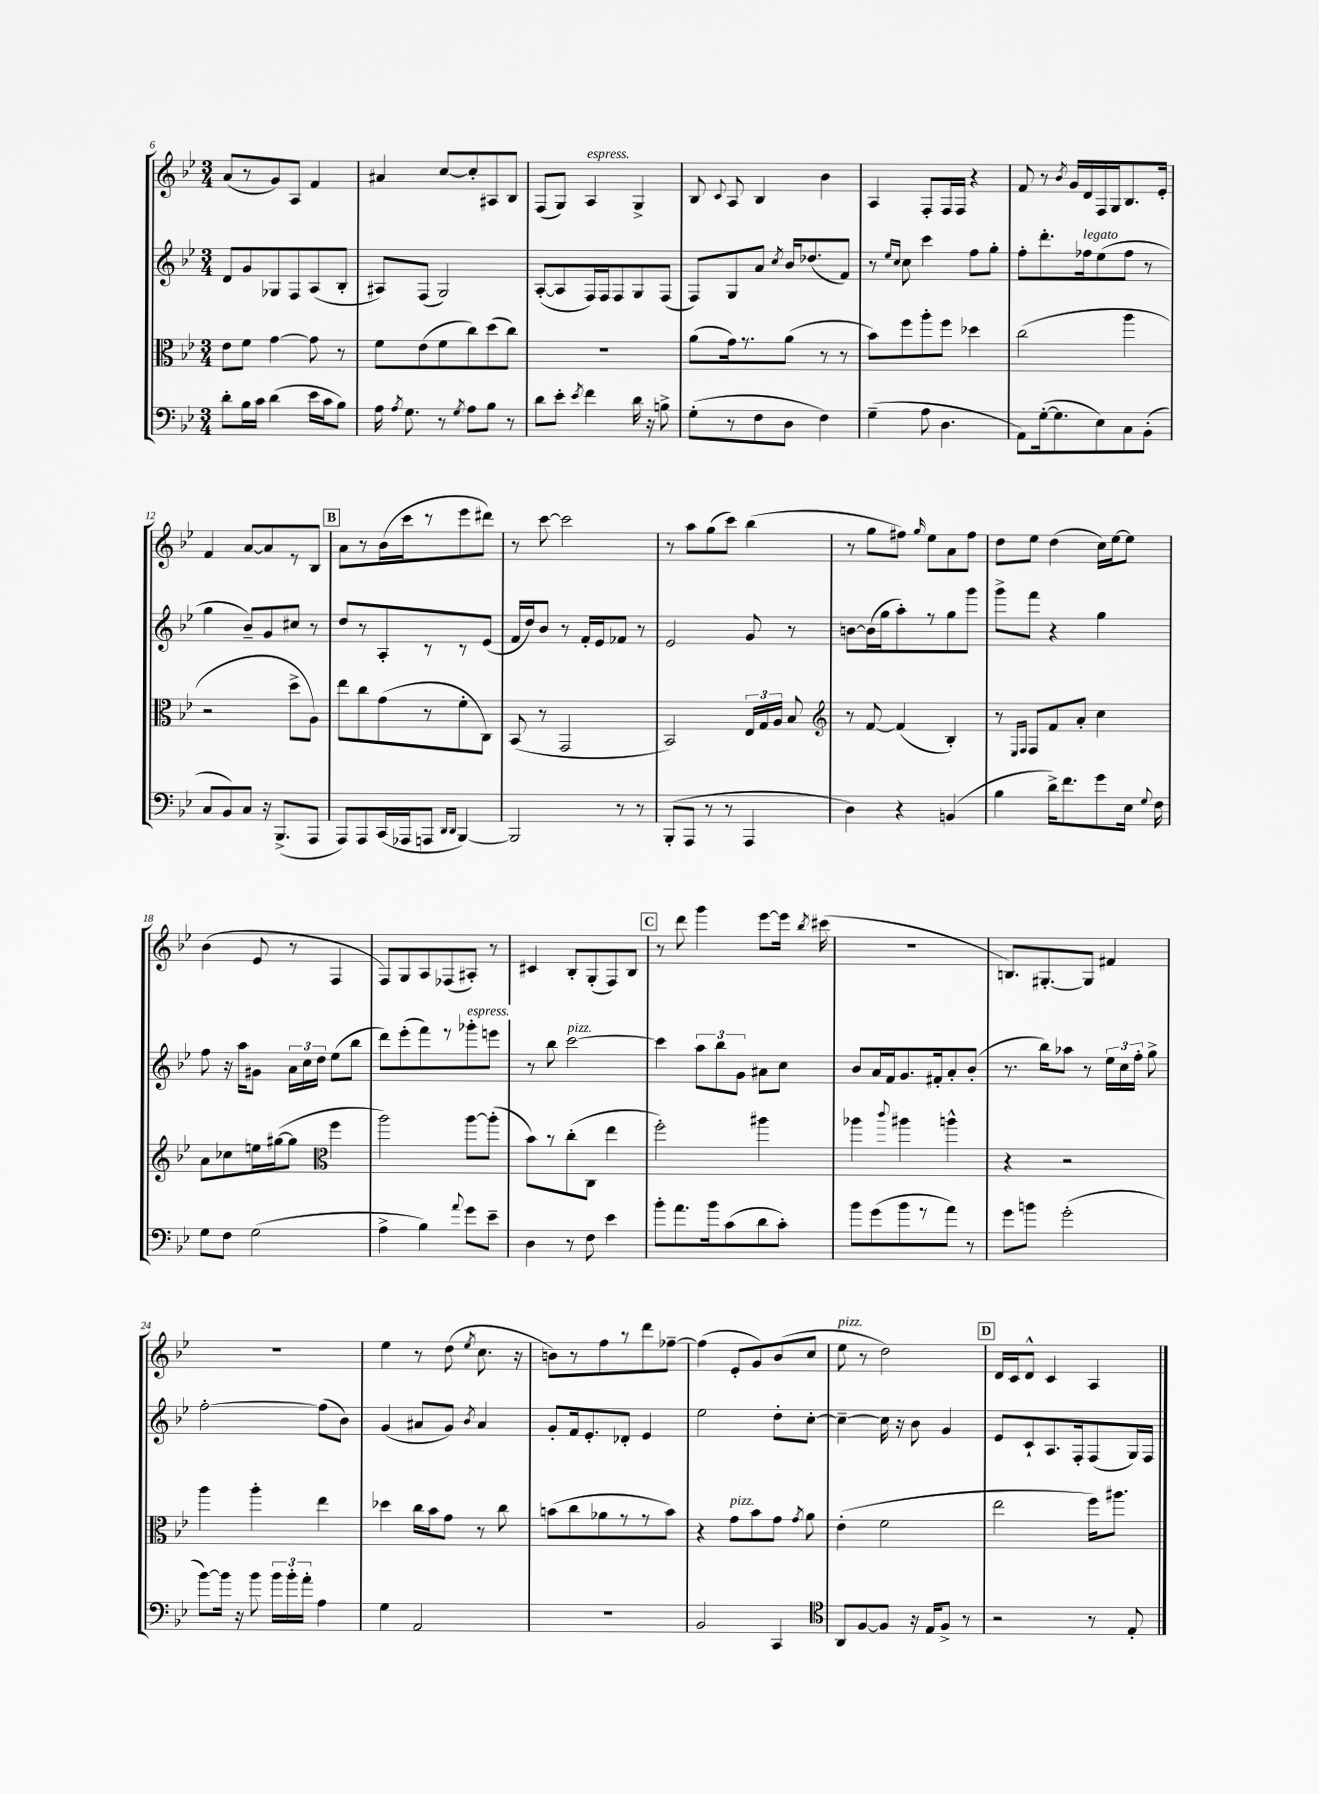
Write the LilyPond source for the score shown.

<<
\new StaffGroup <<
\new Staff = "s0" {
    \clef treble \key bes \major \numericTimeSignature \time 3/4
    \autoBeamOff a'8[( r8 g'8) a8] f'4 |
    ais'4 c''8[~ c''8-. ais8 bes8] |
    f8[( g8]) a4^\markup { \italic "espress." } g4-> |
    bes8 \appoggiatura { c'8 } a8 bes4 bes'4 |
    a4 f8[-. f16 f16] r4 |
    f'8 r8 \acciaccatura { bes'8 } g'16[ d'16 f16 g16 bes8. ees'16]-. |
    f'4 a'8[~ a'8 r8 bes8] |
    \mark \markup { \box "B" } a'8[ r8 bes'16( c'''16 r8 ees'''8 dis'''8]) |
    r8 c'''8~ c'''2 |
    r8 a''8[ g''8( c'''8]) bes''4( |
    r8 g''8[ fis''8]) \grace { g''16 } ees''8[ a'8 fis''8] |
    d''8[ ees''8] d''4( c''16[) ees''16~ ees''8] |
    bes'4( ees'8 r8 f4 |
    f8[) g8 a8 fes8( ais8]-.) r8 |
    cis'4 bes8[-. g8-.( f8) bes8] |
    \mark \markup { \box "C" } r8 d'''8 g'''4 ees'''8[~ ees'''16] \acciaccatura { bes''8 } cis'''16( |
    R2. |
    b8.[) gis8.~-. gis8] fis'4 |
    R2. |
    ees''4 r8 d''8( \acciaccatura { ees''8 } c''8. r16 |
    b'8[) r8 f''8 r8 d'''8 fes''8]~-- |
    fes''4( ees'8[-. g'8) bes'8( c''8] |
    ees''8^\markup { \italic "pizz." } r8 d''2) |
    \mark \markup { \box "D" } d'16[ c'16 d'8]-^ c'4 a4 \bar "|." |
}
\new Staff = "s1" {
    \clef treble \key bes \major \numericTimeSignature \time 3/4
    \autoBeamOff d'8[ g'8 ges8 f8 a8( bes8]-. |
    ais8[) f8]( g2) |
    a8[~-.( a8 f16) f16 f8 g8 f8]( |
    f8[) g8 a'8] \acciaccatura { c''8 } bes'16[ des''8.( f'8]) |
    r8 \grace { ees''16[ c''16] } c''8 c'''4 f''8[ g''8]-. |
    f''8[-. d'''8.-. fes''16^\markup { \italic "legato" } ees''8( fes''8] r8 |
    g''4 bes'8[--) g'8 cis''8] r8 |
    \mark \markup { \box "B" } d''8[ r8 a8-. r8 r8 ees'8]( |
    f'16[ d''16) bes'8] r8 f'16[-. ees'16 fes'8] r8 |
    ees'2 g'8 r8 |
    b'8[~ b'16( g''16 a''8-.) r8 g''8 g'''8] |
    g'''8[-> f'''8] r4 g''4 |
    f''8 r16 a''16[ gis'8] \tuplet 3/2 { a'16[ c''16 d''16] } ees''8[( bes''8] |
    d'''8[) ees'''8-.( f'''8) r8 ges'''8-.^\markup { \italic "espress." } e'''8] |
    r8 bes''8 c'''2~^\markup { \italic "pizz." } |
    \mark \markup { \box "C" } c'''4 \tuplet 3/2 { a''8[ bes''8 g'8] } ais'8[ c''8] |
    bes'8[ a'16 f'16 g'8. fis'16-. a'8-. bes'8]-.( |
    r8. bes''16[) aes''8] r8 \tuplet 3/2 { ees''16[ c''16 f''16]-. } g''8-> |
    f''2~-. f''8[( bes'8]) |
    g'4( ais'8[ g'8]) \acciaccatura { bes'8 } ais'4 |
    g'8[-. f'16 ees'8.-. des'8]-. ees'4 |
    ees''2 d''8[-. c''8]~-. |
    c''4~-- c''16 r16 bes'8 g'4 |
    \mark \markup { \box "D" } ees'8[ c'8-! a8. f16-. f8( g16) f16] \bar "|." |
}
\new Staff = "s2" {
    \clef alto \key bes \major \numericTimeSignature \time 3/4
    \autoBeamOff ees'8[ f'8] g'4~ g'8 r8 |
    f'8[ ees'8( f'8 c''8) d''8( c''8]) |
    R2. |
    a'8[( g'16) r8. a'8]( r8 r8 |
    bes'8[) f''8 a''8-. f''8] des''4 |
    c''2( a''4 |
    r2 d''8[-> a8]) |
    \mark \markup { \box "B" } ees''8[ c''8 g'8( r8 f'8-. c8]) |
    bes,8( r8 g,2 |
    bes,2) \tuplet 3/2 { ees16[ g16 a16] } bes8 |
    \clef treble r8 f'8~ f'4( bes4-.) |
    r8 \grace { ees16[ f16] } f8[ f'8 a'8]-. c''4 |
    a'8[ ces''8 e''16 gis''16~( gis''8] \clef alto f''4 |
    a''2) a''8[~ a''8]-.( |
    bes'8[) r8 c''8-.( c8] ees''4 |
    \mark \markup { \box "C" } f''2-.) ais''4 |
    aes''4 \appoggiatura { c'''8 } ais''4 a''4-^ |
    r4 r2 |
    a''4 a''4-. ees''4 |
    des''4 c''16[ bes'16 g'8] r8 c''8 |
    b'8[( c''8 aes'8 r8 r8 b'8]) |
    r4 g'8[^\markup { \italic "pizz." } bes'8 g'8] \acciaccatura { g'8 } a'8 |
    ees'4-.( f'2 |
    \mark \markup { \box "D" } ees''2 f''16[) ais''8.] \bar "|." |
}
\new Staff = "s3" {
    \clef bass \key bes \major \numericTimeSignature \time 3/4
    \autoBeamOff d'8[-. bes16 c'16] d'4( ees'16[ c'16 bes8]) |
    a16 \acciaccatura { a8 } g8. r8 \acciaccatura { g8 } a8[ bes8] r8 |
    d'8[ ees'8]-. \acciaccatura { ees'8 } f'4 d'16 r16 b8-> |
    g8[-.( r8 f8 d8] f4) |
    g4--( a8 d4. |
    a,8[) g16~-.( g8. ees8) c8 bes,8]-.( |
    c8[ bes,8) c8] r16 bes,,8.[->( a,,8] |
    \mark \markup { \box "B" } a,,8[) a,,8 c,16( aes,,16 a,,8] \grace { d,16[ d,16] } bes,,4~) |
    bes,,2 r8 r8 |
    bes,,8[-.( a,,8] r8 r8 a,,4 |
    d4) r4 b,4( |
    bes4 d'16[->) f'8. g'8 ees16] \appoggiatura { g8 } f16 |
    g8[ f8] g2( |
    a4-> bes4) \appoggiatura { a'8 } g'8[ ees'8]-- |
    d4 r8 f8 ees'4 |
    \mark \markup { \box "C" } bes'8[-. a'8. bes'16 c'8( d'8 c'8]-.) |
    bes'8[ g'8( bes'8 r8 a'8]) r8 |
    g'8[ b'8] g'2-.( |
    bes'8[~) bes'16] r16 bes'8 \tuplet 3/2 { bes'16[ bes'16-. a'16]-. } a4 |
    g4 a,2 |
    R2. |
    bes,2 c,4 |
    \clef tenor a,8[ f8~ f8] r16 ees16[ f8]-> r8 |
    \mark \markup { \box "D" } r2 r8 ees8-. \bar "|." |
}
>>
>>
\layout { \context { \Score currentBarNumber = #6 } }
